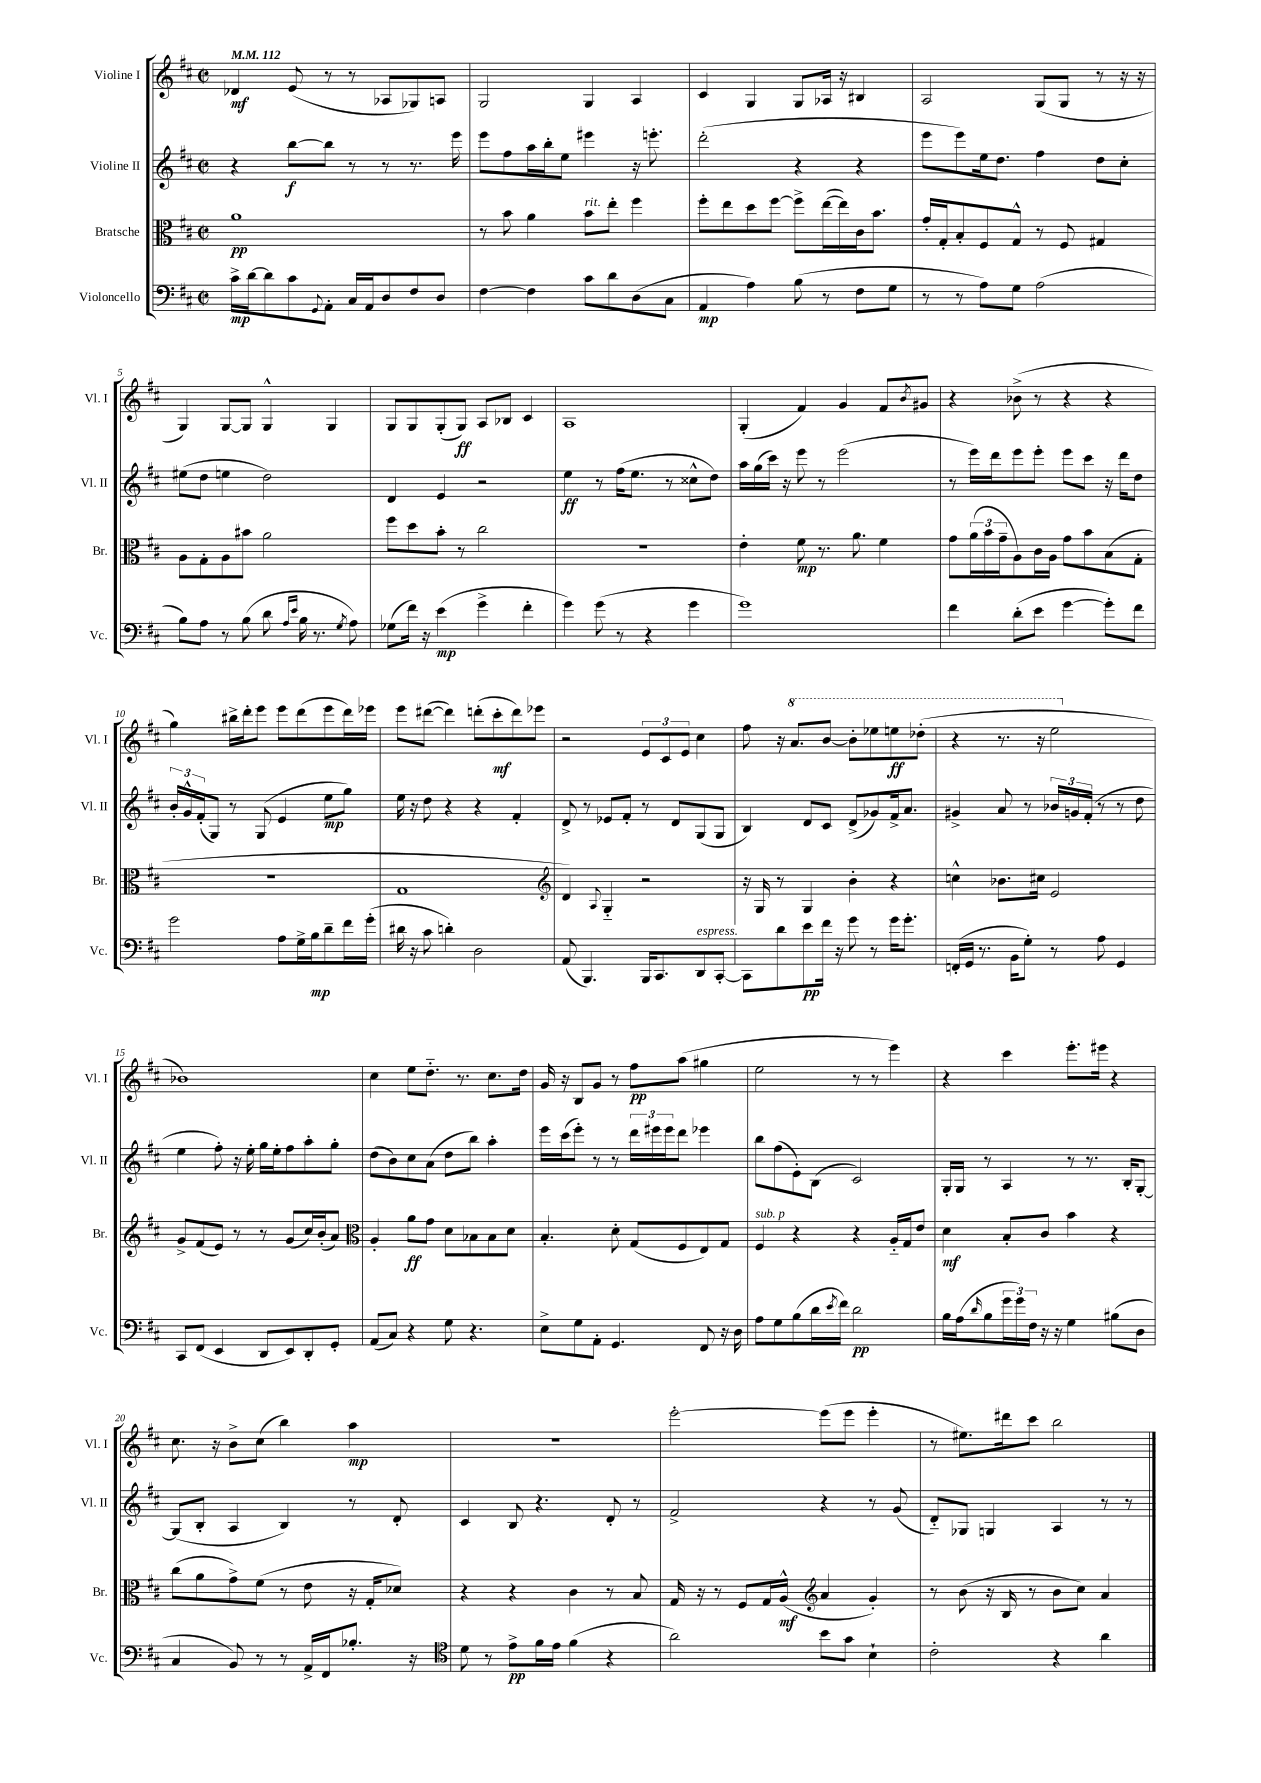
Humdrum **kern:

**kern	**kern	**kern	**kern
*staff4	*staff3	*staff2	*staff1
*clefF4	*clefC3	*clefG2	*clefG2
*k[f#c#]	*k[f#c#]	*k[f#c#]	*k[f#c#]
*M2/2	*M2/2	*M2/2	*M2/2
*met(c|)	*met(c|)	*met(c|)	*met(c|)
*MM112	*MM112	*MM112	*MM112
16c#^\LL	1a	4r	4d-/
[16d\J	.	.	.
8d\]	.	.	.
8c#\	.	[8bb\L	(8e/
8qqGG/	.	.	.
8AA'\J	.	8bb\]J	8r
16C#/LL	.	8r	8r
16AA/J	.	.	.
8D/	.	8r	8A-/L
8F#/	.	8.r	8G-/)
8D/J	.	.	8A/J
.	.	16eee\	.
=	=	=	=
[4F#\	8r	8eee\L	2G/
.	8b\	8ff#\	.
4F#\]	4a\	16aa\L	.
.	.	16bb'\J	.
.	.	8ee\J	.
8c#\L	8b\L	4eee#\	4G/
8d\	8ee'\J	.	.
(8D\	4ff#\	16r	4A/
.	.	8.eee'\	.
8C#\J	.	.	.
=	=	=	=
4AA/	8ff#'\L	(2ddd'\	4c#/
.	8ee\	.	.
4A\)	8dd\	.	4G/
.	[8ff#\J	.	.
(8B\	8ff#^\]L	4r	8G/L
8r	([16ee\L	.	16A-/Jk
.	16ee\])	.	16r
8F#\L	16c#\J	4r	4B#/
.	8.b\J	.	.
8G\J	.	.	.
=	=	=	=
8r	16g'/LL	8eee\L	2A/
.	16G'/J	.	.
8r	8B'/	8eee\)	.
8A\L)	8F#/	16ee\k	.
.	.	8.dd\J	.
8G\J	8G^^/J	.	.
(2A\	8r	4ff#\	(8G/L
.	8F#/	.	8G/J
.	4G#/	8dd\L	8r
.	.	8cc#'\J	16r
.	.	.	16r
=	=	=	=
8B\L)	8A\L	(8ee#\L	4G/)
8A\J	8G'\	8dd\J	.
8r	8A\	4ee\	[8G/L
(8B\	8b#\J	.	8G/]J
8d\	2a\	2dd\)	4G^^/
16qqA/LL	.	.	.
16qqe/JJ	.	.	.
16B\	.	.	.
8.r	.	.	.
.	.	.	4G/
8qG/	.	.	.
8A\)	.	.	.
=	=	=	=
(8G-\L	8ff#\L	4d/	8G/L
16f#\Jk)	8dd\	.	8G/
16r	.	.	.
(4e\	8b'\J	4e/	(8G'/
.	8r	.	8G/J)
4g^\	2cc#\	2r	8A/L
.	.	.	8B-/J
4f#'\	.	.	4c#/
=	=	=	=
4g\)	1r	4ee\	1A
(8g\	.	8r	.
8r	.	(16ff#\LK	.
.	.	8.ee\J	.
4r	.	.	.
.	.	8r	.
4g\	.	8cc##^^\L	.
.	.	8dd\J)	.
=	=	=	=
1g)	4e'\	16aa\LL	(4G'/
.	.	(16gg\	.
.	.	16ccc#\JJ)	.
.	.	16r	.
.	8f#\	8eee\	4f#/)
.	8.r	8r	.
.	.	(2eee\	4g/
.	8.a\	.	.
.	4f#\	.	8f#/L
.	.	.	8qb/
.	.	.	8g#/J
=	=	=	=
4f#\	8g\L	8r	4r
.	(24a\L	16eee\LL)	.
.	24b\	.	.
.	.	16ddd\J	.
.	24g~\J	.	.
(8d'\L	8A\)	8eee\	(8b-^\
8e\J	16c#\L	8eee'\J	8r
.	16A\JJ	.	.
[4g\	8g\L	8eee\L	4r
.	8b\	8ccc#\J	.
8g'\]L)	(8B\	16r	4r
.	.	16ddd\LK	.
8f#\J	8G'\J	8dd\J	.
=	=	=	=
2g\	1r	24b'/LL	4gg\)
.	.	24g^^/	.
.	.	(24f#'/J	.
.	.	8G/J)	.
.	.	8r	16bb#^\LL
.	.	.	16ddd'\J
.	.	(8G/	8eee\J
8A\L	.	4e/	8eee\L
16G^\L	.	.	(8ddd\
16B\J	.	.	.
8d~\	.	8ee\L	8eee\
16f#\L	.	8gg\J)	16ddd\L)
(16g'\JJ	.	.	16eee-\JJ
=	=	=	=
16d#\	1G	16ee\	8eee\L
16r	.	16r	.
8c#\	.	8dd\	([8ddd#\J
4d'\)	.	4r	4ddd#\])
2D\	.	4r	(8ddd'\L
.	.	.	8ccc#'\
.	.	4f#'/	8ddd\)
.	.	.	8eee-\J
=	=	=	=
*	*clefG2	*	*
(8AA/	4d/)	8d^/	2r
4.BBB/)	.	8r	.
.	8qqA/	.	.
.	4G'~/	8e-/L	.
.	.	8f#'/J	.
16BBB/LK	2r	8r	12e/L
8.CC#/	.	.	.
.	.	.	12c#/
.	.	8d/L	.
.	.	.	12e/J
8DD/	.	(8G/	4cc#\
[8CC#'/J	.	8G/J	.
=	=	=	=
8CC#\]L	16r	4B/)	8ff#\
.	16G/	.	.
8d\	8r	.	16r
.	.	.	8.aa/L
8e\	4G/	8d/L	.
16f#\Jk	.	8c#/J	[8bb/J
16r	.	.	.
8g\	4b'\	(8d^/L	8bb'\]L
8r	.	8g-/)	8eee-\
16g\LK	4r	16f#^/k	8eee\
8.g'\J	.	8.a/J	.
.	.	.	(8ddd-'\J
=	=	=	=
(16FF'/LL	4cc^^\	4g#^/	4r
16GG/JJ	.	.	.
8.r	.	.	.
.	8.b-\L	8a/	8.r
16BB\LK	.	.	.
8G'\J)	.	8r	.
.	16cc#\Jk	.	16r
8r	2e/	24b-/LL	2eee\
.	.	24g/	.
.	.	(24f#'/JJ	.
8A\	.	8r	.
4GG/	.	8r	.
.	.	8dd\	.
=	=	=	=
8CC#/L	8g^/L	4ee\	1b-)
(8FF#/J	(8f#/	.	.
4EE/	8e/J)	8ff#'\)	.
.	8r	16r	.
.	.	16ee'\	.
8DD/L	8r	16gg\LL	.
.	.	16ee'\J	.
8EE/)	(8g/L	8ff#\	.
8DD'/	16cc#/L)	8aa'\	.
.	(16b'/J	.	.
8GG'/J	8a/J)	8gg'\J	.
=	=	=	=
*	*clefC3	*	*
(8AA/L	4A'/	(8dd\L	4cc#\
8C#/J)	.	8b\)	.
4r	8a\L	8cc#\	8ee\L
.	8g\J	(8a\J	8.dd'~\J
8G\	8d\L	8dd\L	.
.	.	.	8.r
4.r	8B-\	8bb\J)	.
.	8B-\	4aa'\	8.cc#\L
.	8d\J	.	.
.	.	.	16dd\Jk
=	=	=	=
8E^\L	4.B'/	16eee\LL	16g/
.	.	(16ccc#\J	16r
8G\	.	8eee'\J)	8B/L
8AA'\J	.	8r	8g/J
4.GG/	8d'\	8r	8r
.	(8G/L	24ddd\LL	8ff#\L
.	.	24eee#\	.
.	.	24eee#\J	.
.	8F#/	8ddd\J	(8aa\J
8FF#/	8E/)	4eee-\	4gg#\
16r	8G/J	.	.
16D\	.	.	.
=	=	=	=
8A\L	4F#/	8bb\L	2ee\
8G\	.	(8ff#\	.
(8B\	4r	8e'\)	.
16d\L	.	(8B\J	.
8qe/	.	.	.
16f#\JJ)	.	.	.
2d\	4r	2c#/)	8r
.	.	.	8r
.	16A'~/LL	.	4eee\)
.	16G/J	.	.
.	8e/J	.	.
=	=	=	=
16B\LL	4d\	16G'/LL	4r
(16A\J	.	16G/JJ	.
16qqd/	.	.	.
8B\	.	8r	.
24g\L	8B'/L	4A/	4ccc#\
24g\)	.	.	.
24F#\JJ	.	.	.
16r	8c#/J	.	.
16r	.	.	.
4G\	4b\	8r	8.eee'\L
.	.	8.r	.
.	.	.	16eee#\Jk
(8B#\L	4r	.	4r
.	.	16B'/LK	.
8D\J	.	[8G'/J	.
=	=	=	=
4C#/	(8cc#\L	(8G/]L	8.cc#\
.	8a\	8B'/J	.
.	.	.	16r
8BB/)	8g^\)	4A/	8b^\L
8r	(8f#\J	.	(8cc#\J
8r	8r	4B/)	4bb\)
16AA^/LL	8e\	.	.
16FF#/J	.	.	.
8.B-'/J	16r	8r	4aa\
.	16G'/LK	.	.
.	8d-/J)	8d'/	.
16r	.	.	.
=	=	=	=
*clefC4	*	*	*
8d\	4r	4c#/	1r
8r	.	.	.
8e^\L	4r	8B/	.
16f#\L	.	4.r	.
16e\JJ	.	.	.
(4f#\	4c#\	.	.
4r	8r	8d'/	.
.	8B/	8r	.
=	=	=	=
2a\)	16G/	2f#^/	[2eee'\
.	16r	.	.
.	8r	.	.
.	8F#/L	.	.
.	16G/L	.	.
.	(16A^^/JJ	.	.
*	*clefG2	*	*
8b\L	4a/	4r	(8eee\]L
8g\J	.	.	8eee\J
4B`\	4g'/)	8r	4eee'\
.	.	(8g/	.
=	=	=	=
2c#'\	8r	8d'~/L)	8r
.	(8b\	8G-/J	8.ee#\L)
.	16r	4G/	.
.	16B/	.	16ddd#\k
.	8r	.	8ccc#\J
4r	8b\L	4A/	2bb\
.	8cc#\J)	.	.
4a\	4a/	8r	.
.	.	8r	.
==	==	==	==
*-	*-	*-	*-
